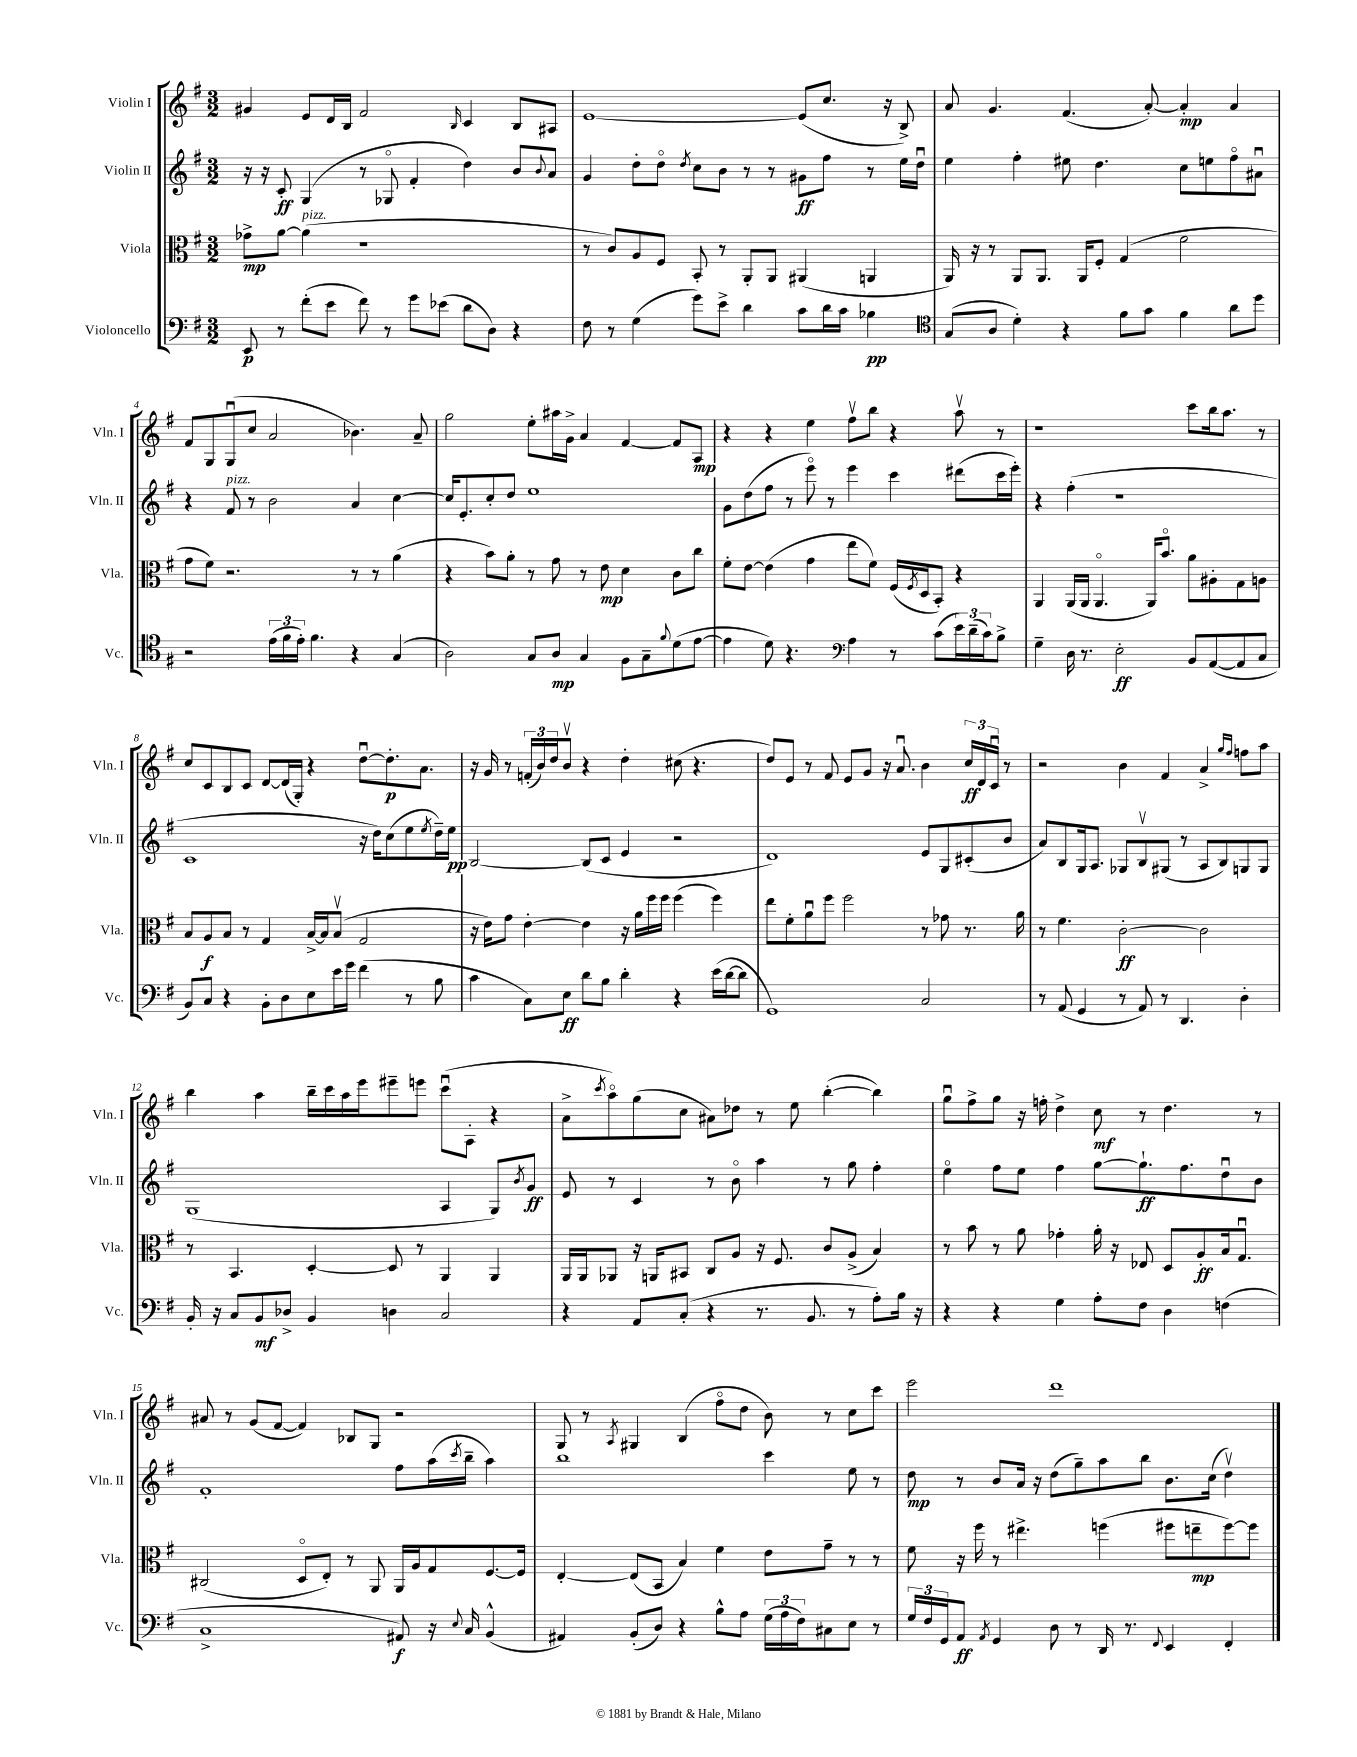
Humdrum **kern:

**kern	**kern	**kern	**kern
*staff4	*staff3	*staff2	*staff1
*clefF4	*clefC3	*clefG2	*clefG2
*k[f#]	*k[f#]	*k[f#]	*k[f#]
*M3/2	*M3/2	*M3/2	*M3/2
8EE/	8g-^\L	16r	4g#/
.	.	16r	.
8r	[8a\J	8c'/	.
(8f#'\L	(4a\]	(4G/	8e/L
8e\J	.	.	16d/L
.	.	.	16B/JJ
8f#\)	1r	8r	2f#/
8r	.	8G-o/	.
8g\L	.	4f#'/	.
(8e-\J	.	.	.
.	.	.	16qqB/
8d\L	.	4dd\)	4c/
8D\J)	.	.	.
4r	.	8b/L	8B/L
.	.	8qqb/	.
.	.	8a/J	8A#/J
=	=	=	=
8F#\	8r	4g/	[1e
8r	8c/L)	.	.
(4G\	8A/	8dd'\L	.
.	8F#/J	8ddo\J	.
.	.	8qdd/	.
8g\L)	8BB'/	8cc\L	.
8e^\J	8r	8b\J	.
4d\	8AA'/L	8r	.
.	8AA/J	8r	.
8c\L	(4AA#/	8g#\L	(8e/]L
16d\L	.	8ff#\J	8.cc/J
16c\JJ	.	.	.
4B-\	4AA/	8r	.
.	.	.	16r
.	.	16ee\LL	8B^/)
.	.	16ddu\JJ	.
=	=	=	=
*clefC4	*	*	*
(8G/L	16AA/)	4ee\	8a/
.	16r	.	.
8A/J	8r	.	4.g/
4d'\)	8AA/L	4ff#'\	.
.	8.AA/J	.	.
4r	.	8ee#\	(4.f#/
.	16AA/LK	.	.
.	8F#'/J	4.dd\	.
8f#\L	(4G/	.	.
8g\J	.	.	[8a'/)
4f#\	2f#\	8cc\L	4a'/]
.	.	8ee\	.
8a\L	.	8ff#o\	4a/
8dd\J	.	8a#u\J	.
=	=	=	=
2r	8g\L	4r	8f#/L
.	8f#\J)	.	8G/
.	2.r	8f#/	(8Gu/
.	.	8r	8cc/J
(24e\LL	.	2b\	2a/
24f#\	.	.	.
24e'\JJ)	.	.	.
4.f#\	.	.	.
4r	8r	4a/	4.b-\)
.	8r	.	.
(4G/	(4a\	[4cc\	.
.	.	.	8a~/
=	=	=	=
2A\)	4r	16cc/]LK	2gg\
.	.	8.e'/	.
.	8b\L)	8cc'/	.
.	8a'\J	8dd/J	.
8G/L	8r	1ee	8ee'\L
8A/J	8g\	.	16aa#\L
.	.	.	16g^\JJ
4G/	8r	.	4a/
.	8e\	.	.
8F#\L	4d\	.	[4f#/
8G~\	.	.	.
8qqf#/	.	.	.
(8d\	8c\L	.	8f#/]L
[8e\J	8cc\J	.	8A/J
=	=	=	=
4e\]	8f#'\L	8g\L	4r
.	[8e\J	(8dd\	.
8d\)	(4e\]	8ff#\J	4r
4.r	.	8r	.
.	4g\	8eeeo\)	4ee\
.	.	8r	.
*clefF4	*	*	*
4A\	8ee\L	4eee\	8ff#v\L
.	8f#\J)	.	8bb\J
8r	(16F#/LL	4ccc\	4r
.	8qF#/	.	.
.	16D/J	.	.
(8c\L	8BB'/J)	.	.
24e\L)	4r	(8ddd#\L	8aav\
(24d~\	.	.	.
24c\J)	.	.	.
8B^\J	.	16ccc\L	8r
.	.	16eee'\JJ)	.
=	=	=	=
4G~\	4AA/	4r	1r
16D\	(16AA/LL	(4ff#'\	.
8.r	16AA/JJ	.	.
.	4.AAo/	.	.
2E'\	.	1r	.
.	16AA/LK)	.	.
.	8.bo/J	.	.
8BB/L	8a\L	.	8ccc\L
([8AA/	8A#'\	.	16bb\k
.	.	.	8.aa\J
8AA/]	8G\	.	.
8C/J	8A\J	.	8r
=	=	=	=
8BB/L)	8B/L	1c	8cc/L
8C/J	8A/	.	8c/
4r	8B/J	.	8B/
.	8r	.	8c/J
8BB'\L	4G/	.	[8d/L
8D\	.	.	(16d/]L
.	.	.	16G'/JJ)
8E\	[16B^/LL	.	4r
.	16B/]J	.	.
16e\L	(8Bv/J	.	.
16g\JJ	.	.	.
(4f#\	2G/	16r	[8ddu\L
.	.	16dd\LK)	.
.	.	(8cc\	8.dd'\]
8r	.	8ee\	.
.	.	.	8.a\J
.	.	8qee/	.
8B\	.	16dd~\L)	.
.	.	16ee\JJ	.
=	=	=	=
4c\	16r	[2B/	16r
.	16e\LK)	.	16g/
.	8g\J	.	8r
8C\L)	[4e'\	.	(24f'/LL
.	.	.	24b/)
.	.	.	24dd/J
8E\J	.	.	8bv/J
8d\L	4e\]	(8B/]L	4r
8B\J	.	8c/J	.
4d'\	16r	4e/	4dd'\
.	16a\LL	.	.
.	16ff#\	.	.
.	16ff#\JJ	.	.
4r	(4ff#\	2r	(8cc#\
.	.	.	4.r
(16e\LL	4ff#\)	.	.
[16d\J	.	.	.
8d\]J	.	.	.
=	=	=	=
1GG)	8ee\L	1d)	8dd/L)
.	8f#'\	.	8e/J
.	8au\	.	8r
.	8ff#\J	.	8f#/
.	2ff#\	.	8e/L
.	.	.	8g/J
.	.	.	16r
.	.	.	8.au/
2C/	8r	8e/L	4b\
.	8g-\	8G/	.
.	8.r	(8c#'/	24cc/LL
.	.	.	24d/
.	.	.	24cu/JJ
.	.	8b/J	8r
.	16a\	.	.
=	=	=	=
8r	8r	8a/L)	2r
(8AA/	4.f#\	8B/	.
4GG/	.	16G/k	.
.	.	8.A/J	.
8r	[2c'\	8G-/L	4b\
8AA/)	.	8Bv/	.
8r	.	(8G#/J	4f#/
4.DD/	.	8r	.
.	2c\]	8A/L	4a^/
.	.	8B/)	.
.	.	.	16qqgg/LL
.	.	.	16qqff#/JJ
4D'\	.	8G/	8ff\L
.	.	8G/J	8aa\J
=	=	=	=
16BB'/	8r	(1G	4bb\
16r	.	.	.
8C/L	4.BB/	.	.
8BB/	.	.	4aa\
8D-^/J	.	.	.
4BB/	[4D'/	.	16bb~\LL
.	.	.	16ccc\
.	.	.	16aa\
.	.	.	16eee\J
4D\	8D/]	.	8eee#~\
.	8r	.	8eee\J
2C/	4AA/	4A/	(8cccu\L
.	.	.	8A'\J
.	4AA/	8G/L)	4r
.	.	8qb/	.
.	.	8g/J	.
=	=	=	=
4r	16AA/LL	8e/	8a^\L
.	16AA/J	.	.
.	.	.	8qccc/
.	8AA-/J	8r	8aao\)
8AA/L	16r	4c/	(8gg\
.	16AA/LK	.	.
(8C'/J	8BB#/J	.	8cc\J
4r	8C/L	8r	8a#\L)
.	8A/J	8bo\	8dd-\J
8.r	16r	4aa\	8r
.	8.F#/	.	.
.	.	.	8ee\
8.BB/	.	.	.
.	8c/L	8r	([4bb'\
8r	(8A^/J	8gg\	.
8A'\L)	4B/)	4ff#'\	4bb\])
16B\Jk	.	.	.
16r	.	.	.
=	=	=	=
4r	8r	4eeo\	8ggu\L
.	8b\	.	8ff#^\
4r	8r	8ff#\L	8gg\J
.	8a\	8ee\J	16r
.	.	.	16ff'\
4G\	4g-'\	4ff#\	4dd^\
8A'\L	16a'\	[8gg\L	8cc\
.	16r	.	.
8F#\J	8E-/	8.gg`\]	8r
4D\	8D/L	.	4.dd\
.	.	8.ff#\	.
.	8A'/	.	.
(4F\	16B/k	8ddu\	.
.	8.Gu/J	.	.
.	.	8b\J	8r
=	=	=	=
1C^	(2C#/	1f#'	8a#/
.	.	.	8r
.	.	.	(8g/L
.	.	.	[8f#/J
.	8Do/L	.	4f#/])
.	8E'/J)	.	.
.	8r	.	8B-/L
.	8AA/	.	8G/J
8AA#/)	16AA/LL	8ff#\L	2r
.	16A/J	.	.
16r	8G/	(16aa\L	.
8qqE/	.	8qccc/	.
16C/	.	16bb~\JJ	.
(4BB^^/	[8.F#/	4aa\)	.
.	16F#/]Jk	.	.
=	=	=	=
4AA#/)	[4E'/	1bb	8G/
.	.	.	8r
.	.	.	8qA/
(8BB'/L	(8E/]L	.	4G#/
8D/J)	8BB/J	.	.
4r	4B/)	.	(4B/
8B^^\L	4f#\	.	8ff#o\L
8A\J	.	.	8dd\J
(24G\LL	8e\L	4ccc\	8b\)
24A\	.	.	.
24F#\J)	.	.	.
8C#\	8g~\J	.	8r
8E\J	8r	8ee\	8cc\L
8r	8r	8r	8ccc\J
=	=	=	=
24G/LL	8f#\	8dd\	2eee\
24F#/	.	.	.
24GG/J	.	.	.
8AA/J	16r	8r	.
.	16ff#\	.	.
8qAA/	.	.	.
4GG/	8r	8b/L	.
.	4.ee#^\	16a/Jk	.
.	.	16r	.
8D\	.	(8dd\L	1ddd
8r	.	8gg~\)	.
16DD/	(4ff\	8aa\	.
8.r	.	.	.
.	.	8bb\J	.
8qqFF#/	.	.	.
4EE/	8ff#\L	8.b\L	.
.	8ee~\	.	.
.	.	(16cc\Jk	.
4FF#'/	[8ff#\)	4ddv\)	.
.	8ff#\]J	.	.
==	==	==	==
*-	*-	*-	*-
